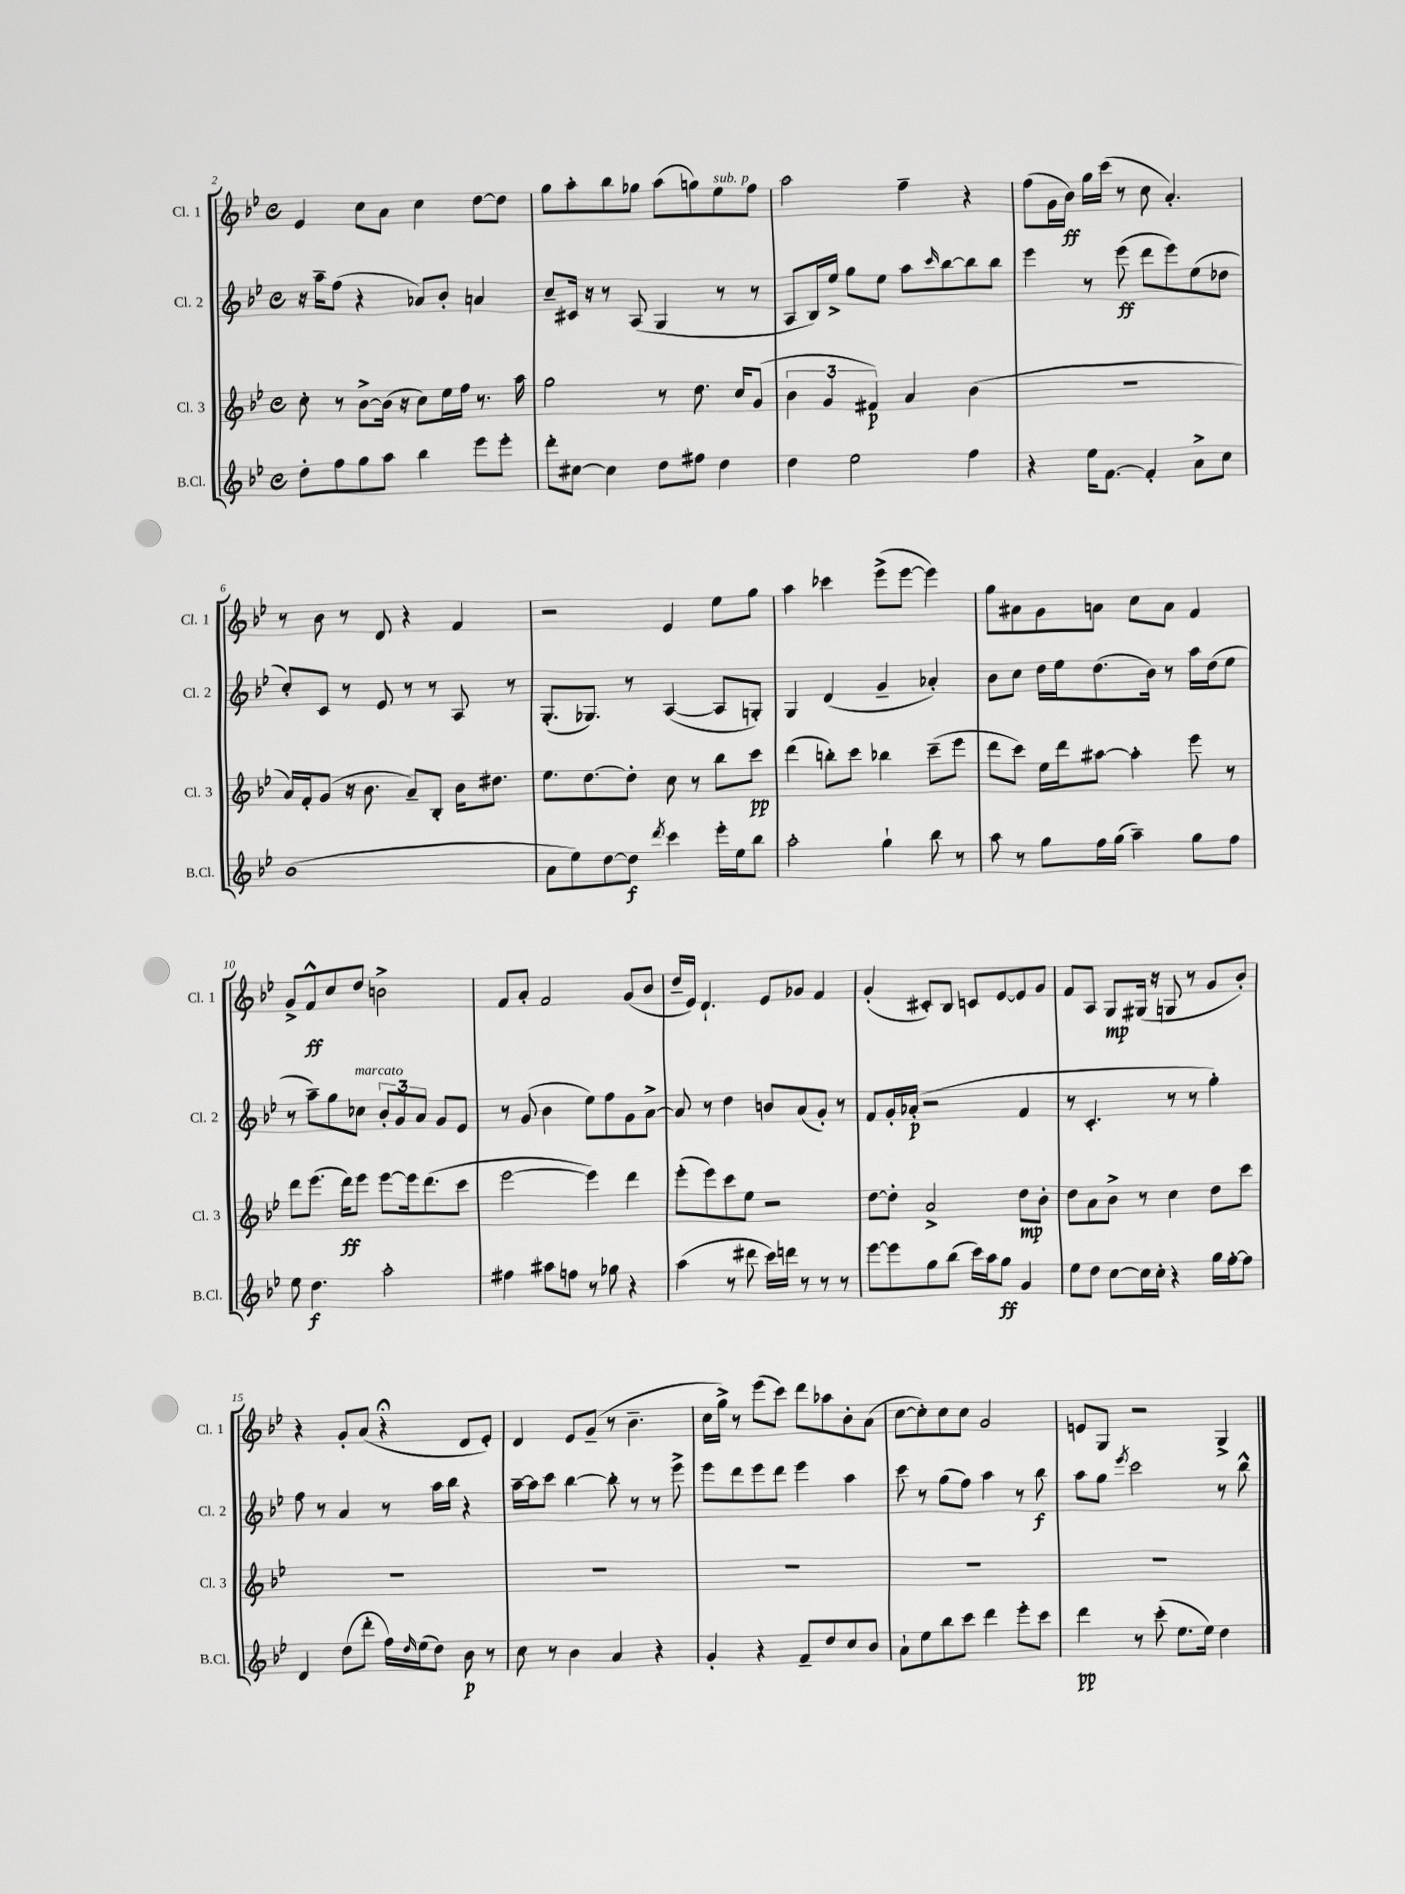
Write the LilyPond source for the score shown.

<<
\new StaffGroup <<
\new Staff = "s0" \with { instrumentName = "Cl. 1" shortInstrumentName = "Cl. 1" } {
    \clef treble \key bes \major \defaultTimeSignature \time 4/4
    ees'4 c''8 a'8 c''4 d''8~ d''8 |
    g''8 a''8-. bes''8 ges''8 a''8( g''8) ees''8^\markup { \italic "sub. p" } f''8 |
    a''2 f''4-- r4 |
    f''8( g'16 bes'16\ff) g''16 c'''16( r8 c''8 a'4.-.) |
    r8 bes'8 r8 d'8 r4 f'4 |
    r2 ees'4 ees''8 g''8 |
    a''4 ces'''4 ees'''8->( ees'''8~ ees'''4) |
    g''8 ais'8 g'8 a'8 c''8 a'8 f'4 |
    g'8-> f'8-^\ff c''8 d''8 b'2-> |
    f'8 a'8-. f'2 g'8( bes'8 |
    d''16-- ees'16) d'4.-! ees'8 ges'8 f'4 |
    g'4-.( cis'8-.) bes8 c'8 ees'8~ ees'8 g'8 |
    f'8 a8 g8\mp gis16( r16 g8 r8 g'8 bes'8-.) |
    r4 g'8-. a'8( r4\fermata d'8 ees'8-.) |
    d'4 ees'8 g'8--( r8 bes'4.-- |
    c''16 g''16->) r8 ees'''8( c'''8) d'''8 aes''8 bes'8-. a'8( |
    c''8~ c''8-.) c''8 c''8 g'2 |
    e'8 g8 r2 g4-> \bar "|." |
}
\new Staff = "s1" \with { instrumentName = "Cl. 2" shortInstrumentName = "Cl. 2" } {
    \clef treble \key bes \major \defaultTimeSignature \time 4/4
    r16 a''16-- f''8( r4 aes'8) bes'8-. a'4 |
    c''8-- cis'16 r16 r8 a8( g4 r8 r8 |
    a8 bes16) ees''16-> g''8 ees''8 a''8 \grace { c'''16 } bes''8~ bes''8 bes''8 |
    ees'''4 r8 ees'''8\ff( d'''8 ees'''8) ees''8( des''8 |
    c''8-.) c'8 r8 ees'8 r8 r8 a8 r8 |
    g8.-.( ges8.) r8 a4~( a8 g8-.) |
    g4 d'4( g'4-- aes'4-.) |
    bes'8 c''8 d''16 ees''16 d''8.( bes'16) r8 a''16 d''16( ees''8 |
    r8 a''8--) g''8 ces''8^\markup { \italic "marcato" } \tuplet 3/2 { bes'8-. g'8 a'8 } g'8 ees'8 |
    r8 g'8( bes'4 ees''8) f''8 g'8 a'8~-> |
    a'8 r8 d''4 b'8 a'8( g'8-.) r8 |
    f'8 g'16-. aes'16-.\p( r2 f'4 |
    r8 c'4.-. r8 r8 g''4-.) |
    f''8 r8 a'4 r8 a''16 bes''16 r4 |
    a''16~-- a''16 c'''8 bes''4~ bes''8-. r8 r8 ees'''8-> |
    ees'''8 d'''8 ees'''8 d'''8 ees'''4 a''4 |
    c'''8 r8 g''8( f''8) a''4 r8 bes''8\f |
    a''8 g''8 \acciaccatura { ees'''8 } c'''2 r8 bes''8-^ \bar "|." |
}
\new Staff = "s2" \with { instrumentName = "Cl. 3" shortInstrumentName = "Cl. 3" } {
    \clef treble \key bes \major \defaultTimeSignature \time 4/4
    c''8-. r8 bes'8~-> bes'16( r16 c''8) ees''16 f''16 r8. a''16 |
    g''2 r8 d''8. c''16 g'8( |
    \tuplet 3/2 { bes'4 g'4 fis'4\p) } a'4 bes'4( |
    R1 |
    a'16) f'16-. g'8( r16 bes'8. a'8--) bes8-. bes'16 dis''8. |
    ees''8. d''8.~ d''8-. c''8 r8 bes''8 c'''8\pp |
    d'''4( b''8-.) c'''8 bes''4 c'''8--( ees'''8 |
    d'''8 c'''8) ees''16 d'''16 ais''8~ ais''4-. ees'''8 r8 |
    d'''8 ees'''8.( d'''16\ff) ees'''8 ees'''8~ ees'''16 d'''8.( c'''8 |
    ees'''2~ ees'''4) d'''4 |
    ees'''8-.( ees'''8) c'''8 ees''8 r2 |
    d''8~ d''8-. a'2-> d''8\mp bes'8-. |
    d''8 a'8 bes'8-> r8 c''4 d''8 c'''8 |
    R1 |
    R1 |
    R1 |
    R1 |
    R1 \bar "|." |
}
\new Staff = "s3" \with { instrumentName = "B.Cl." shortInstrumentName = "B.Cl." } {
    \clef treble \key bes \major \defaultTimeSignature \time 4/4
    d''8-. f''8 g''8 a''8 bes''4 ees'''8 ees'''8-. |
    d'''8-. cis''8~ cis''4 d''8 fis''8 d''4 |
    d''4 ees''2 f''4 |
    r4 ees''16 f'8.~ f'4-. a'8-> c''8 |
    bes'1( |
    a'8 ees''8) d''8~ d''8\f \acciaccatura { d'''8 } c'''4 ees'''16-. ees''16 bes''8 |
    a''2-. g''4-! bes''8 r8 |
    a''8 r8 g''8 f''16 g''16( a''4--) g''8 f''8 |
    ees''8 d''4.\f a''2-. |
    fis''4 ais''8 f''8 r8 ges''8 r4 |
    a''4( r8 dis'''8 c'''16) d'''16 r8 r8 r8 |
    ees'''8~ ees'''8 g''8 bes''8( c'''16) a''16 g''8\ff g'4 |
    ees''8 d''8 c''8~ c''16 c''16-. r4 g''16 f''16~-. f''8 |
    d'4 d''8( d'''8-. f''16) \grace { d''16 } ees''16( d''8) bes'8\p r8 |
    c''8 r8 bes'4 a'4 r4 |
    g'4-. r4 f'8-- d''8 c''8 bes'8 |
    a'8-! ees''8 bes''8 c'''8 d'''4 ees'''8-. c'''8 |
    d'''4\pp r8 c'''8-.( ees''8. ees''16) d''4 \bar "|." |
}
>>
>>
\layout { \context { \Score currentBarNumber = #2 } }
